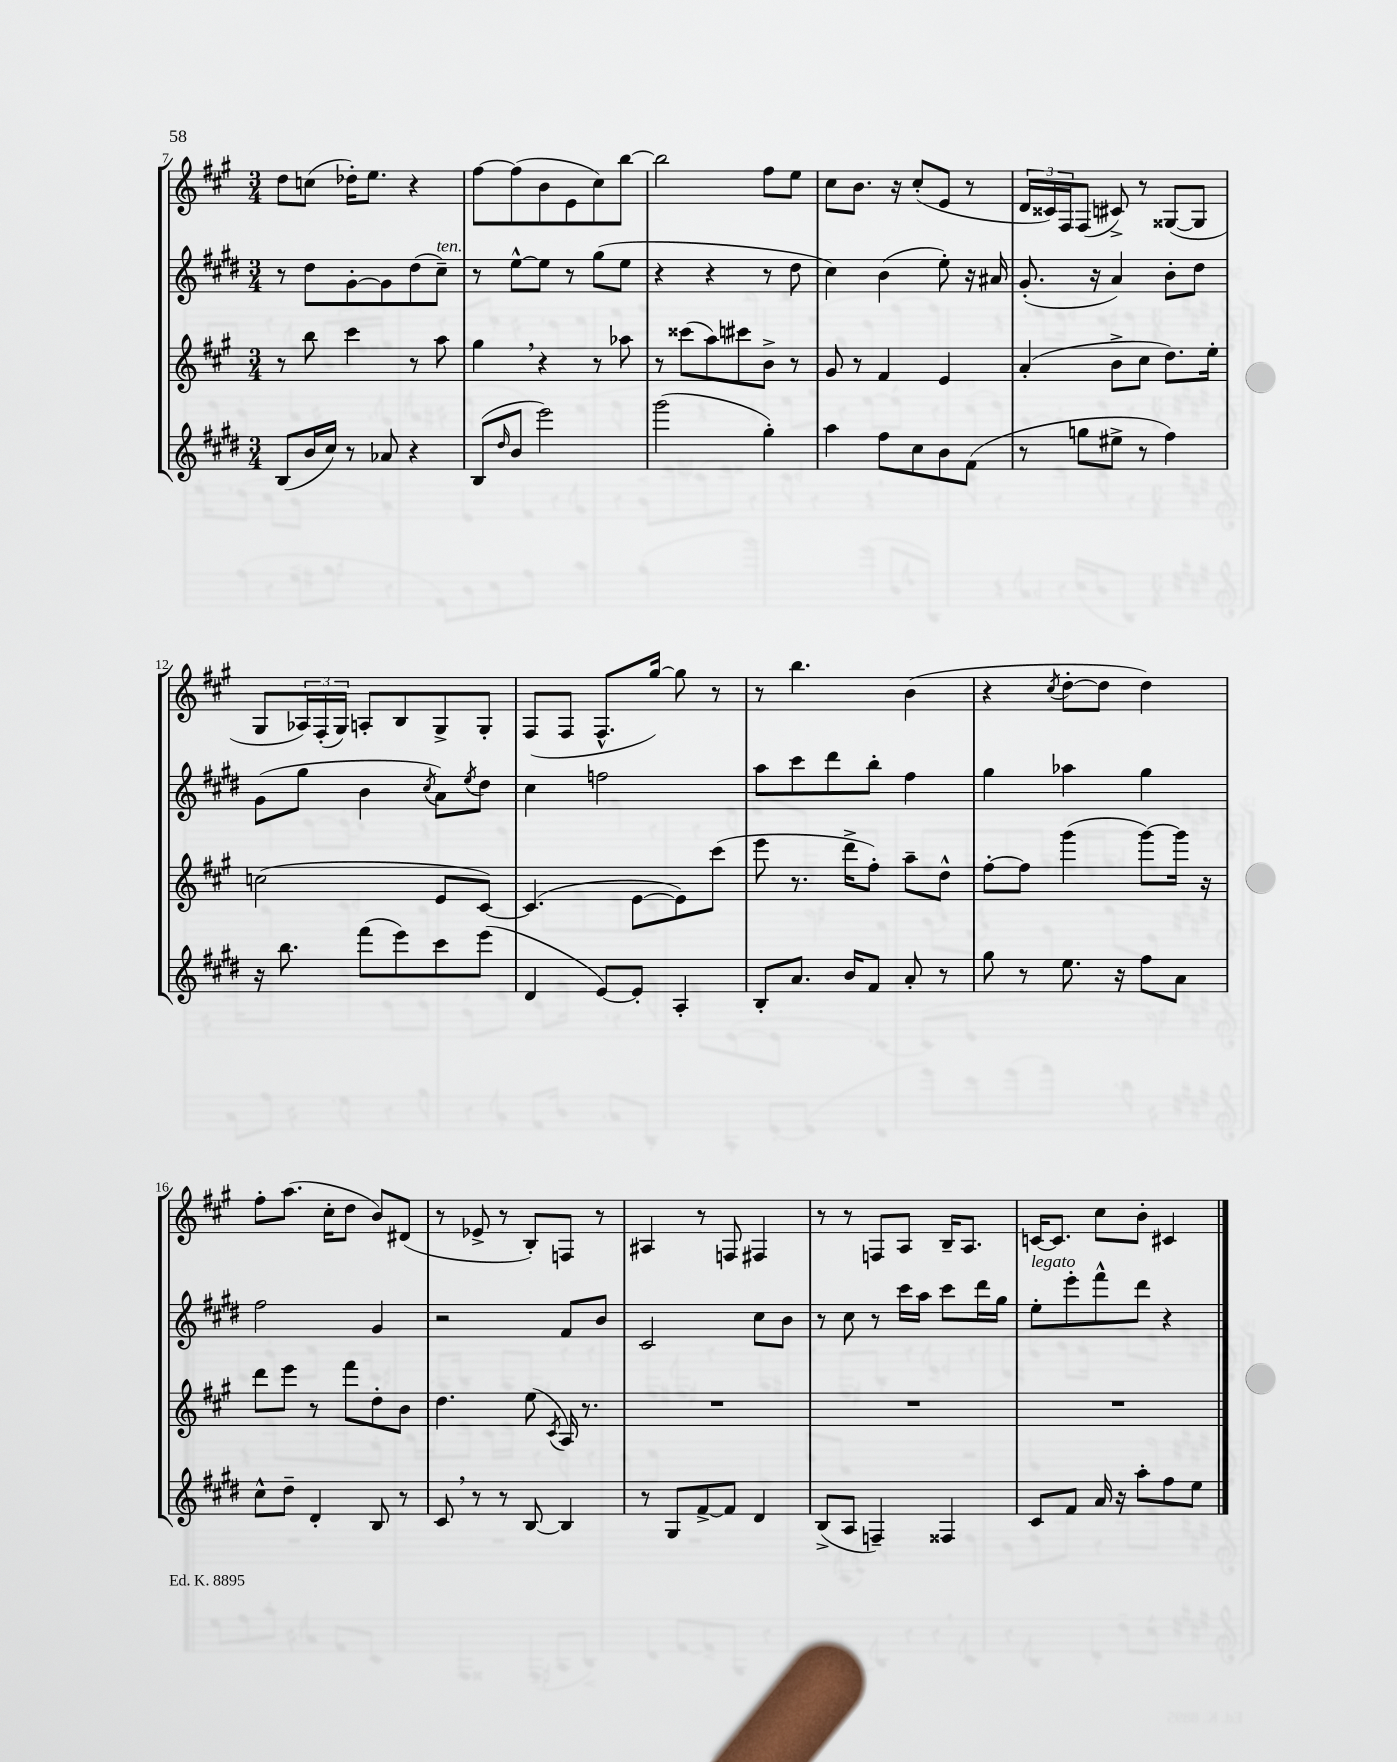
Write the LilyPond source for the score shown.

<<
\new StaffGroup <<
\new Staff = "s0" {
    \clef treble \key a \major \numericTimeSignature \time 3/4
    d''8 c''8( des''16-.) e''8. r4 |
    fis''8~ fis''8( b'8 e'8 cis''8) b''8~ |
    b''2 fis''8 e''8 |
    cis''8 b'8. r16 cis''8-.( e'8 r8 |
    \tuplet 3/2 { d'16 cisis'16) fis16 } fis8( cis'8->) r8 gisis8~( gisis8 |
    gis8 \tuplet 3/2 { aes16) fis16-.( gis16) } a8-. b8 gis8-> gis8-. |
    fis8( fis8 fis8.-^ gis''16~) gis''8 r8 |
    r8 b''4. b'4( |
    r4 \acciaccatura { cis''8 } d''8~-. d''8 d''4) |
    fis''8-. a''8.( cis''16-. d''8 b'8) dis'8( |
    r8 ees'8-> r8 b8-.) f8 r8 |
    ais4 r8 f8 fis4 |
    r8 r8 f8 a8 b16-- a8. |
    c'16~ c'8. cis''8 b'8-. cis'4 \bar "|." |
}
\new Staff = "s1" {
    \clef treble \key e \major \numericTimeSignature \time 3/4
    r8 dis''8 gis'8~-. gis'8 dis''8( cis''8--^\markup { \italic "ten." }) |
    r8 e''8~-^ e''8 r8 gis''8( e''8 |
    r4 r4 r8 dis''8 |
    cis''4) b'4( e''8-.) r16 ais'16 |
    gis'8.-.( r16 a'4) b'8-. dis''8 |
    gis'8( gis''8 b'4 \acciaccatura { cis''8 } a'8) \acciaccatura { e''8 } dis''8 |
    cis''4 f''2 |
    a''8 cis'''8 dis'''8 b''8-. fis''4 |
    gis''4 aes''4 gis''4 |
    fis''2 gis'4 |
    r2 fis'8 b'8 |
    cis'2 cis''8 b'8 |
    r8 cis''8 r8 cis'''16 a''16 cis'''8 dis'''16 gis''16 |
    e''8-.^\markup { \italic "legato" } e'''8-. fis'''8-^ dis'''8 r4 \bar "|." |
}
\new Staff = "s2" {
    \clef treble \key a \major \numericTimeSignature \time 3/4
    r8 b''8 cis'''4 r8 a''8 |
    gis''4 \breathe r4 r8 aes''8 |
    r8 cisis'''8( a''8) cis'''8 b'8-> r8 |
    gis'8 r8 fis'4 e'4 |
    a'4-.( b'8-> cis''8 d''8.) e''16-. |
    c''2( e'8 cis'8~) |
    cis'4.( e'8~ e'8) cis'''8( |
    e'''8 r8. d'''16-> fis''8-.) a''8-- d''8-^ |
    fis''8~-. fis''8 gis'''4( gis'''8~) gis'''16 r16 |
    d'''8 e'''8 r8 fis'''8 d''8-. b'8 |
    d''4. e''8( \acciaccatura { cis'8 } a16) r8. |
    R2. |
    R2. |
    R2. \bar "|." |
}
\new Staff = "s3" {
    \clef treble \key e \major \numericTimeSignature \time 3/4
    b8( b'16 cis''16) r8 aes'8 r4 |
    b8( \grace { dis''16 } b'8 e'''2) |
    gis'''2( gis''4-.) |
    a''4 fis''8 cis''8 b'8 fis'8( |
    r8 g''8 eis''8-> r8 fis''4) |
    r16 b''8. fis'''8( e'''8) cis'''8 e'''8( |
    dis'4 e'8~) e'8-. a4-. |
    b8-. a'8. b'16 fis'8 a'8-. r8 |
    gis''8 r8 e''8. r16 fis''8 a'8 |
    cis''8-^ dis''8-- dis'4-. b8 r8 |
    cis'8 \breathe r8 r8 b8~ b4 |
    r8 gis8 fis'8~-> fis'8 dis'4 |
    b8->( a8 f4--) fisis4 |
    cis'8 fis'8 a'16 r16 a''8-. fis''8 e''8 \bar "|." |
}
>>
>>
\layout { \context { \Score currentBarNumber = #7 } }
